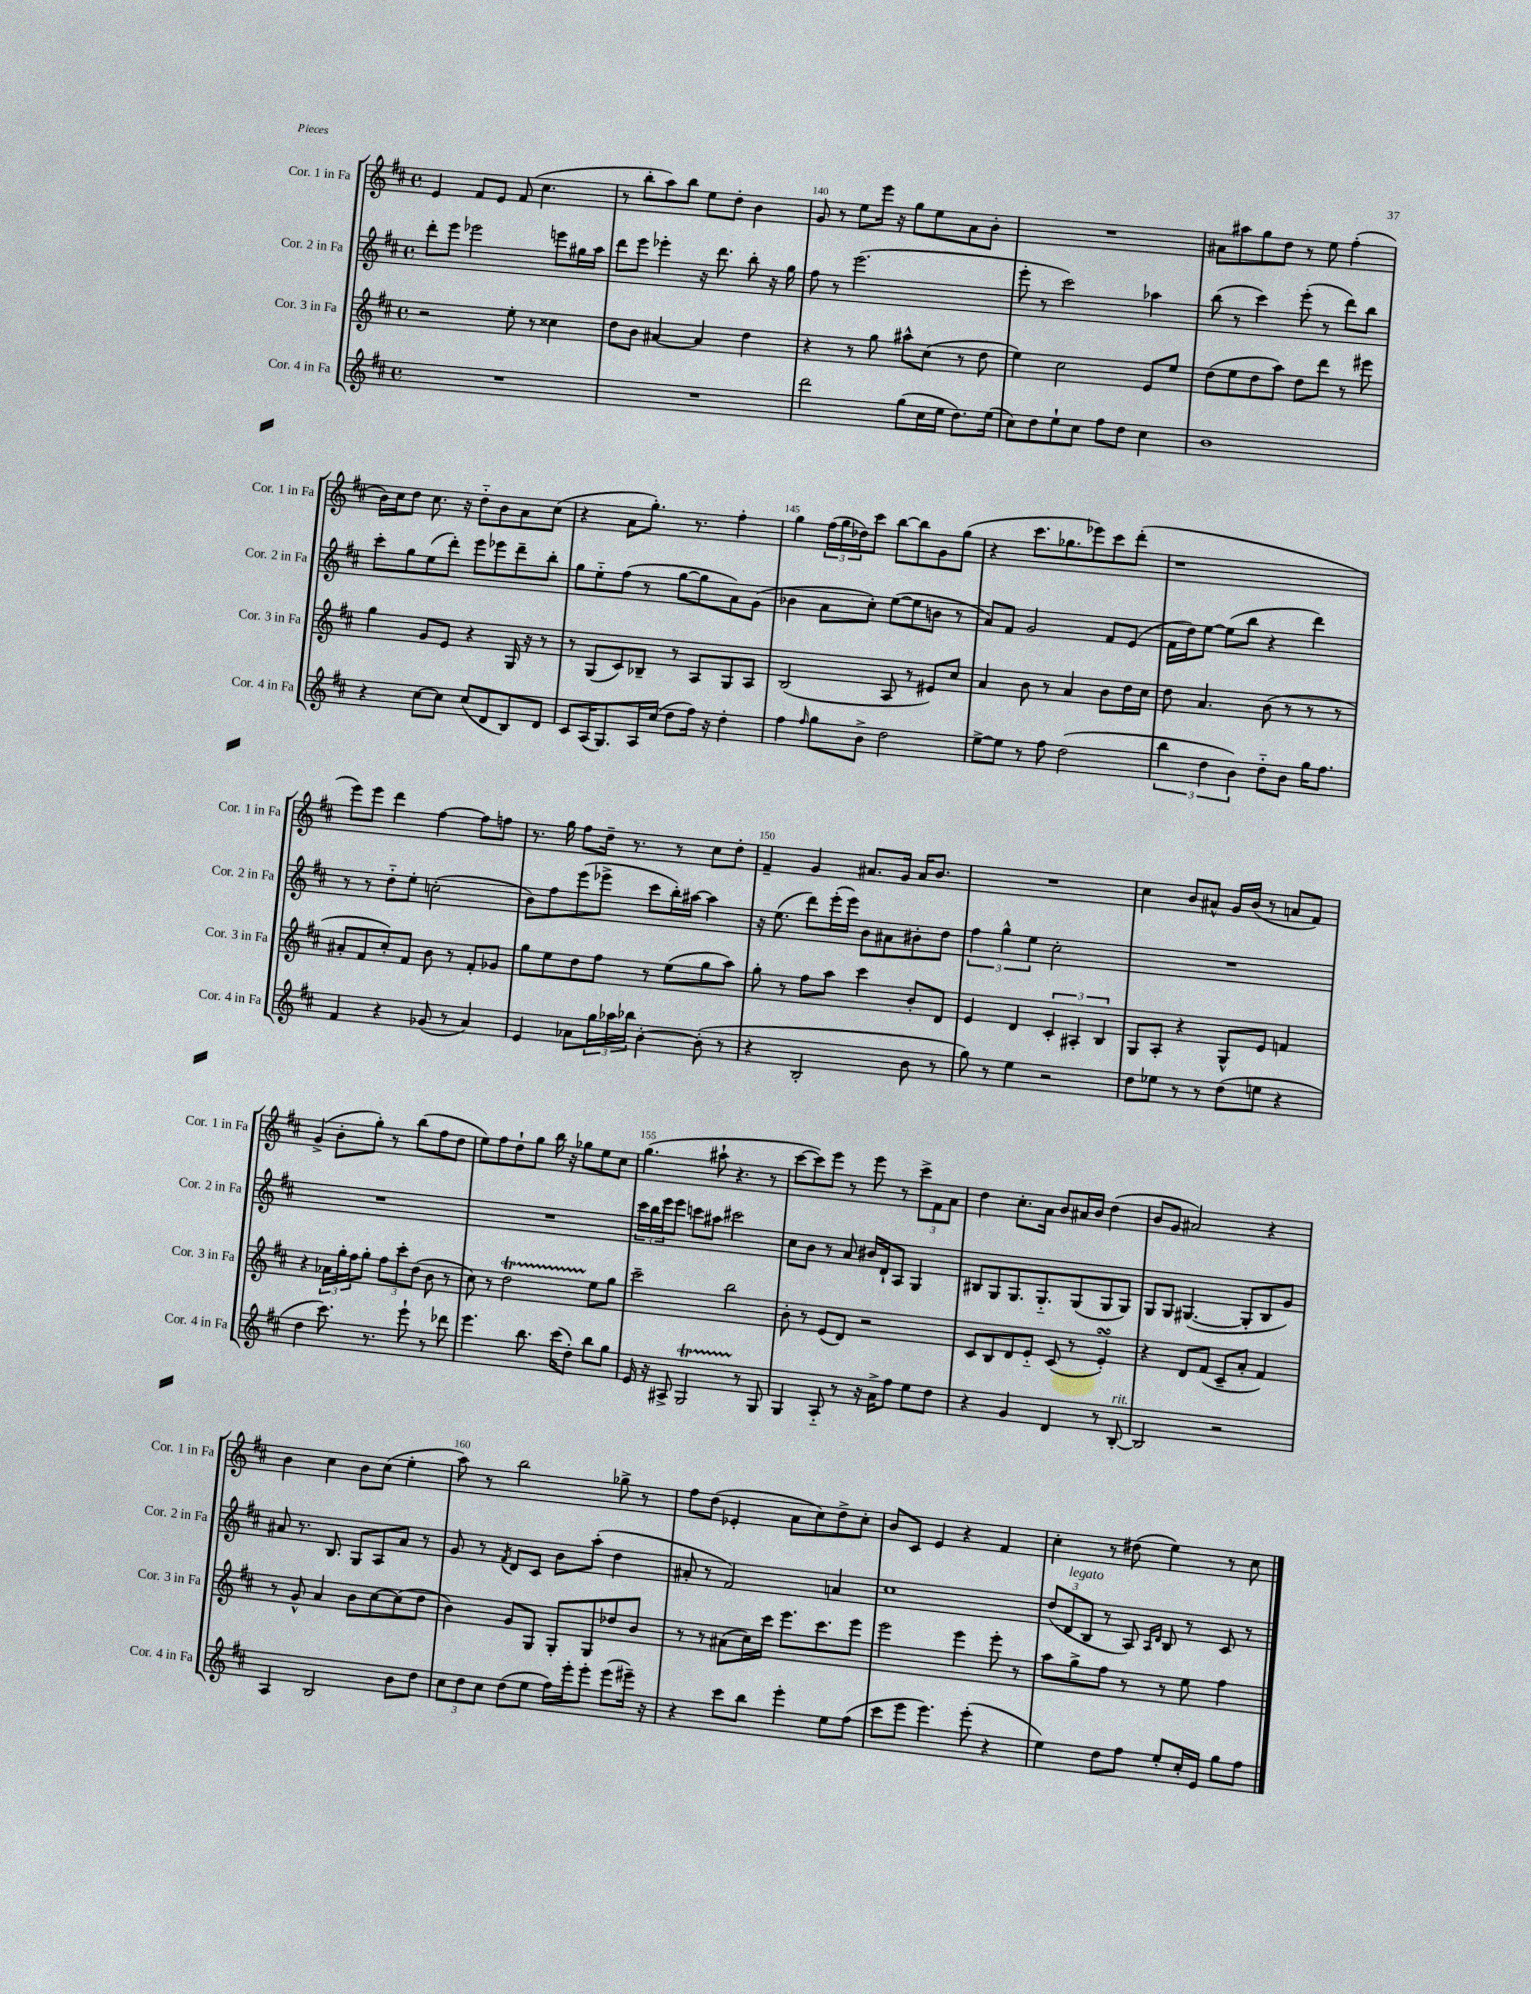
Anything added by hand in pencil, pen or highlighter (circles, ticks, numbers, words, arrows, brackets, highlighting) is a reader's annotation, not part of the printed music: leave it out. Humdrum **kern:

**kern	**kern	**kern	**kern
*staff4	*staff3	*staff2	*staff1
*clefG2	*clefG2	*clefG2	*clefG2
*k[f#c#]	*k[f#c#]	*k[f#c#]	*k[f#c#]
*M4/4	*M4/4	*M4/4	*M4/4
*met(c)	*met(c)	*met(c)	*met(c)
1r	2r	8ddd'	4e
.	.	8eee	.
.	.	2eee-	8f#
.	.	.	8e
.	8ee'	.	(8f#
.	8r	.	4.cc#
.	4cc##	8eee	.
.	.	16gg#	.
.	.	16aa	.
=	=	=	=
1r	8dd	8ddd	8r
.	8b	8eee	8bb'
.	[4a#	4eee-'	8aa)
.	.	.	8bb
.	4a#]	16r	8ee
.	.	8.ddd	.
.	.	.	8dd'
.	4dd	8bb'	4b
.	.	16r	.
.	.	16gg	.
=	=	=	=
2ddd	4r	8ff#	8g
.	.	8r	8r
.	8r	(2.eee	8ee
.	8gg	.	16eee
.	.	.	16r
(8gg	8aa#^^	.	8gg
16cc#	(8cc#	.	8ee
16ee	.	.	.
8.dd)	8r	.	8a
.	8dd	.	8b'
(16ee	.	.	.
=	=	=	=
8cc#)	4ee)	8eee'	1r
8dd	.	8r	.
8ee`	2cc#	2ccc#)	.
8cc#	.	.	.
8ff#	.	.	.
8dd	.	.	.
4cc#	8e	4aa-	.
.	8ee	.	.
=	=	=	=
1b	(8dd	(8bb	8a#
.	8ee	8r	8aa#
.	8dd	4ccc#)	8gg
.	8aa)	.	8dd
.	8dd	(8eee'	8r
.	8ddd	8r	8ee
.	8r	8ddd)	(4ff#'
.	8eee#	8bb	.
=	=	=	=
4r	4gg	8ccc#'	16b)
.	.	.	16cc#
.	.	8gg	8dd
[8cc#	8g	(8ee	8.cc#
8cc#]	8e	8ddd')	.
.	.	.	16r
(8cc#	4r	8eee	8dd'~
8d	.	8eee-	8b
8B)	16G	8ddd~	8a
.	16r	.	.
8d	8r	8bb'	(8cc#
=	=	=	=
8c#	8r	8gg	4r
(16A	(8G	8ee'~	.
8.G)	.	.	.
.	8c#)	(8ff#	8a
16A	8B-~	8r	8.gg')
(16cc#	.	.	.
8dd	8r	[8gg	.
.	.	.	8.r
16ff#)	8A	8gg]	.
16r	.	.	.
4dd'	8G	8a)	4ff#'
.	8A	(8g	.
=	=	=	=
4ff#	(2B	4b-	4gg
16qqff#	.	.	.
8gg	.	8a	(24ff#
.	.	.	24gg
.	.	.	24dd-)
8b^	.	8cc#')	8ccc#
2dd	8A	([8ee	[8bb
.	8r	8ee]	8bb]
.	8e#)	8b	8g
.	8cc#	8r	(8gg
=	=	=	=
[8ee^	4a	8a)	4r
8ee]	.	8f#	.
8r	8b	2g	8.ccc#
8ff#	8r	.	.
.	.	.	8.gg-
(2dd	4a	.	.
.	.	.	8eee-)
.	8b	8f#	8ccc#
.	16dd	(8e	(8ddd'
.	16cc#	.	.
=	=	=	=
6bb	8dd	16f#	1r
.	.	16dd)	.
.	4.a	[8ee	.
6dd	.	.	.
.	.	(8ee]	.
6b)	.	.	.
.	.	8bb	.
8dd'~	(8b	4r	.
8b	8r	.	.
16gg	8r	4ddd)	.
8.ff#	.	.	.
.	8r	.	.
=	=	=	=
4f#	8a#'	8r	8eee)
.	8f#	8r	8eee
4r	8cc#')	8dd'~	4ddd
.	8f#	8ee'	.
(8g-	8b	(2cc'	[4ff#
8r	8r	.	.
4a)	8f#'	.	8ff#]
.	8g-	.	8ff
=	=	=	=
4e	8gg	8b)	8.r
.	8ee	8ff#	.
.	.	.	16gg
8a-	8dd	(8eee	8ff#
24gg	8ff#	8eee-^	16dd~
24aa-	.	.	.
.	.	.	8.r
24bb-	.	.	.
[4b'	8r	8ccc#	.
.	(8ee	16bb')	8r
.	.	[16aa#	.
(8b']	8gg	4aa#]	8cc#
8r	8aa)	.	8dd'
=	=	=	=
4r	8gg'	16r	4f#~
.	.	(8.ee	.
.	8r	.	.
2B'	8ff#	8ddd)	4g
.	8aa	(16eee'	.
.	.	16eee)	.
.	4ccc#	8b	8.a#
.	.	8a#	.
.	.	.	16g
8b	8b'	8b#'	16a#
.	.	.	8.b
8r	8d	8dd	.
=	=	=	=
8gg)	4e	6ff#	1r
8r	.	.	.
.	.	6gg^^	.
4ee	4d	.	.
.	.	6ee	.
2r	6c#'	2cc#'	.
.	6A#'	.	.
.	6B	.	.
=	=	=	=
8dd	8G	1r	4cc#
8ee-	8A'	.	.
8r	4r	.	8b
8r	.	.	8a#^^
(8dd	8G^^	.	16g
.	.	.	(16b
8ee	8e	.	8r
4r	4f	.	8a
.	.	.	8f#)
=	=	=	=
4dd	4r	1r	(4g^
8.ccc#)	24a-	.	8b'
.	24gg'	.	.
.	24ff#	.	.
.	8gg'	.	8gg')
8.r	.	.	.
.	12ff#	.	8r
.	12ccc#'	.	.
8eee`	.	.	(8bb
.	(12dd	.	.
8r	8b	.	8ff#
8ddd-	8r	.	8dd
=	=	=	=
4.eee	8cc#)	1r	8ee)
.	8r	.	8ff#
.	2dd	.	8dd`
8.bb	.	.	8gg
.	.	.	16bb
(16ccc#	.	.	16r
8dd')	.	.	8gg-
8bb	8ee	.	8ee
8gg	8gg	.	8cc#
=	=	=	=
16e	2ccc#~	24ccc#	(4.gg
.	.	24bb	.
16r	.	.	.
.	.	24eee	.
8A#^	.	8eee	.
2G	.	8ccc	.
.	.	8aa#	8aa#`
.	2bb	2ccc#	4.r
8r	.	.	.
8G	.	.	8r
=	=	=	=
4G	8b'	8cc#	[8ccc#
.	8r	8b	8ccc#])
8A'~	(8e	8r	8eee
8r	8d)	8a	8r
16r	2r	16b#	8eee
16a^	.	16d`	.
8ff#	.	8A	8r
8ee	.	4G	12ccc#^
.	.	.	12f#
8dd	.	.	.
.	.	.	12a
=	=	=	=
4r	8c#	8B#	4dd
.	8B	8G	.
4g	8d	8.G	8.cc#'
.	8e'~	.	.
.	.	8.G'~	16a
4d	(8c#	.	8b
.	8r	(8G	16a#
.	.	.	16b
8r	4e')	8G	(4dd
[8B'	.	8G)	.
=	=	=	=
2B]	4r	8G	8b
.	.	8G	8g
.	8d	([4.G#	2a#)
.	(8f#	.	.
2r	8c#~	.	.
.	8a'	8G#']	.
.	4f#)	8B	4r
.	.	8g)	.
=	=	=	=
4A	8r	8a#	4b
.	8g^^	8.r	.
2B	4a	.	4cc#
.	.	8.B	.
.	8b	8G	8b
.	[8cc#	8A	(8cc#
8b	(8cc#]	8a#	4ee'
8dd	8dd	8r	.
=	=	=	=
12cc#	4b)	8g	8aa)
12dd	.	.	.
.	.	8r	8r
12cc#	.	.	.
.	.	8qf#	.
(8dd	8g	8d	2bb
8ee	8G	8c#	.
16ff#)	8G'	8b	.
16eee'	.	.	.
8eee'	8G	(8aa'	.
(8eee	8dd-	4dd	8gg-^
16eee#~)	8b	.	8r
16r	.	.	.
=	=	=	=
4r	8r	8a#'	8ff#
.	8r	8r	(8dd
8ccc#	(8a#	2f#)	4e-'
8bb	16cc#)	.	.
.	16ccc#	.	.
4eee'	8.eee	.	8a
.	.	.	8cc#)
.	8.ccc#	.	.
8ee	.	4a	8dd^
(8ff#	8eee	.	8cc#'
=	=	=	=
8ccc#	2eee	1cc#	8b
8eee	.	.	8c#
4.eee)	.	.	4e
.	4eee	.	4r
(8eee'	.	.	.
4r	8eee'	.	4f#
.	8r	.	.
=	=	=	=
4ee)	8aa	(12dd	4cc#'
.	.	12d	.
.	8gg^	.	.
.	.	12B	.
8dd	8ff#	8r	8r
8ff#	8r	8A)	(8dd#
.	.	16qqA	.
.	.	16qqd	.
8ee'	8r	8B	4ee)
16cc#'	8ee	8r	.
16e	.	.	.
8gg	4ff#	8c#	8r
8ff#	.	8r	8cc#
==	==	==	==
*-	*-	*-	*-
